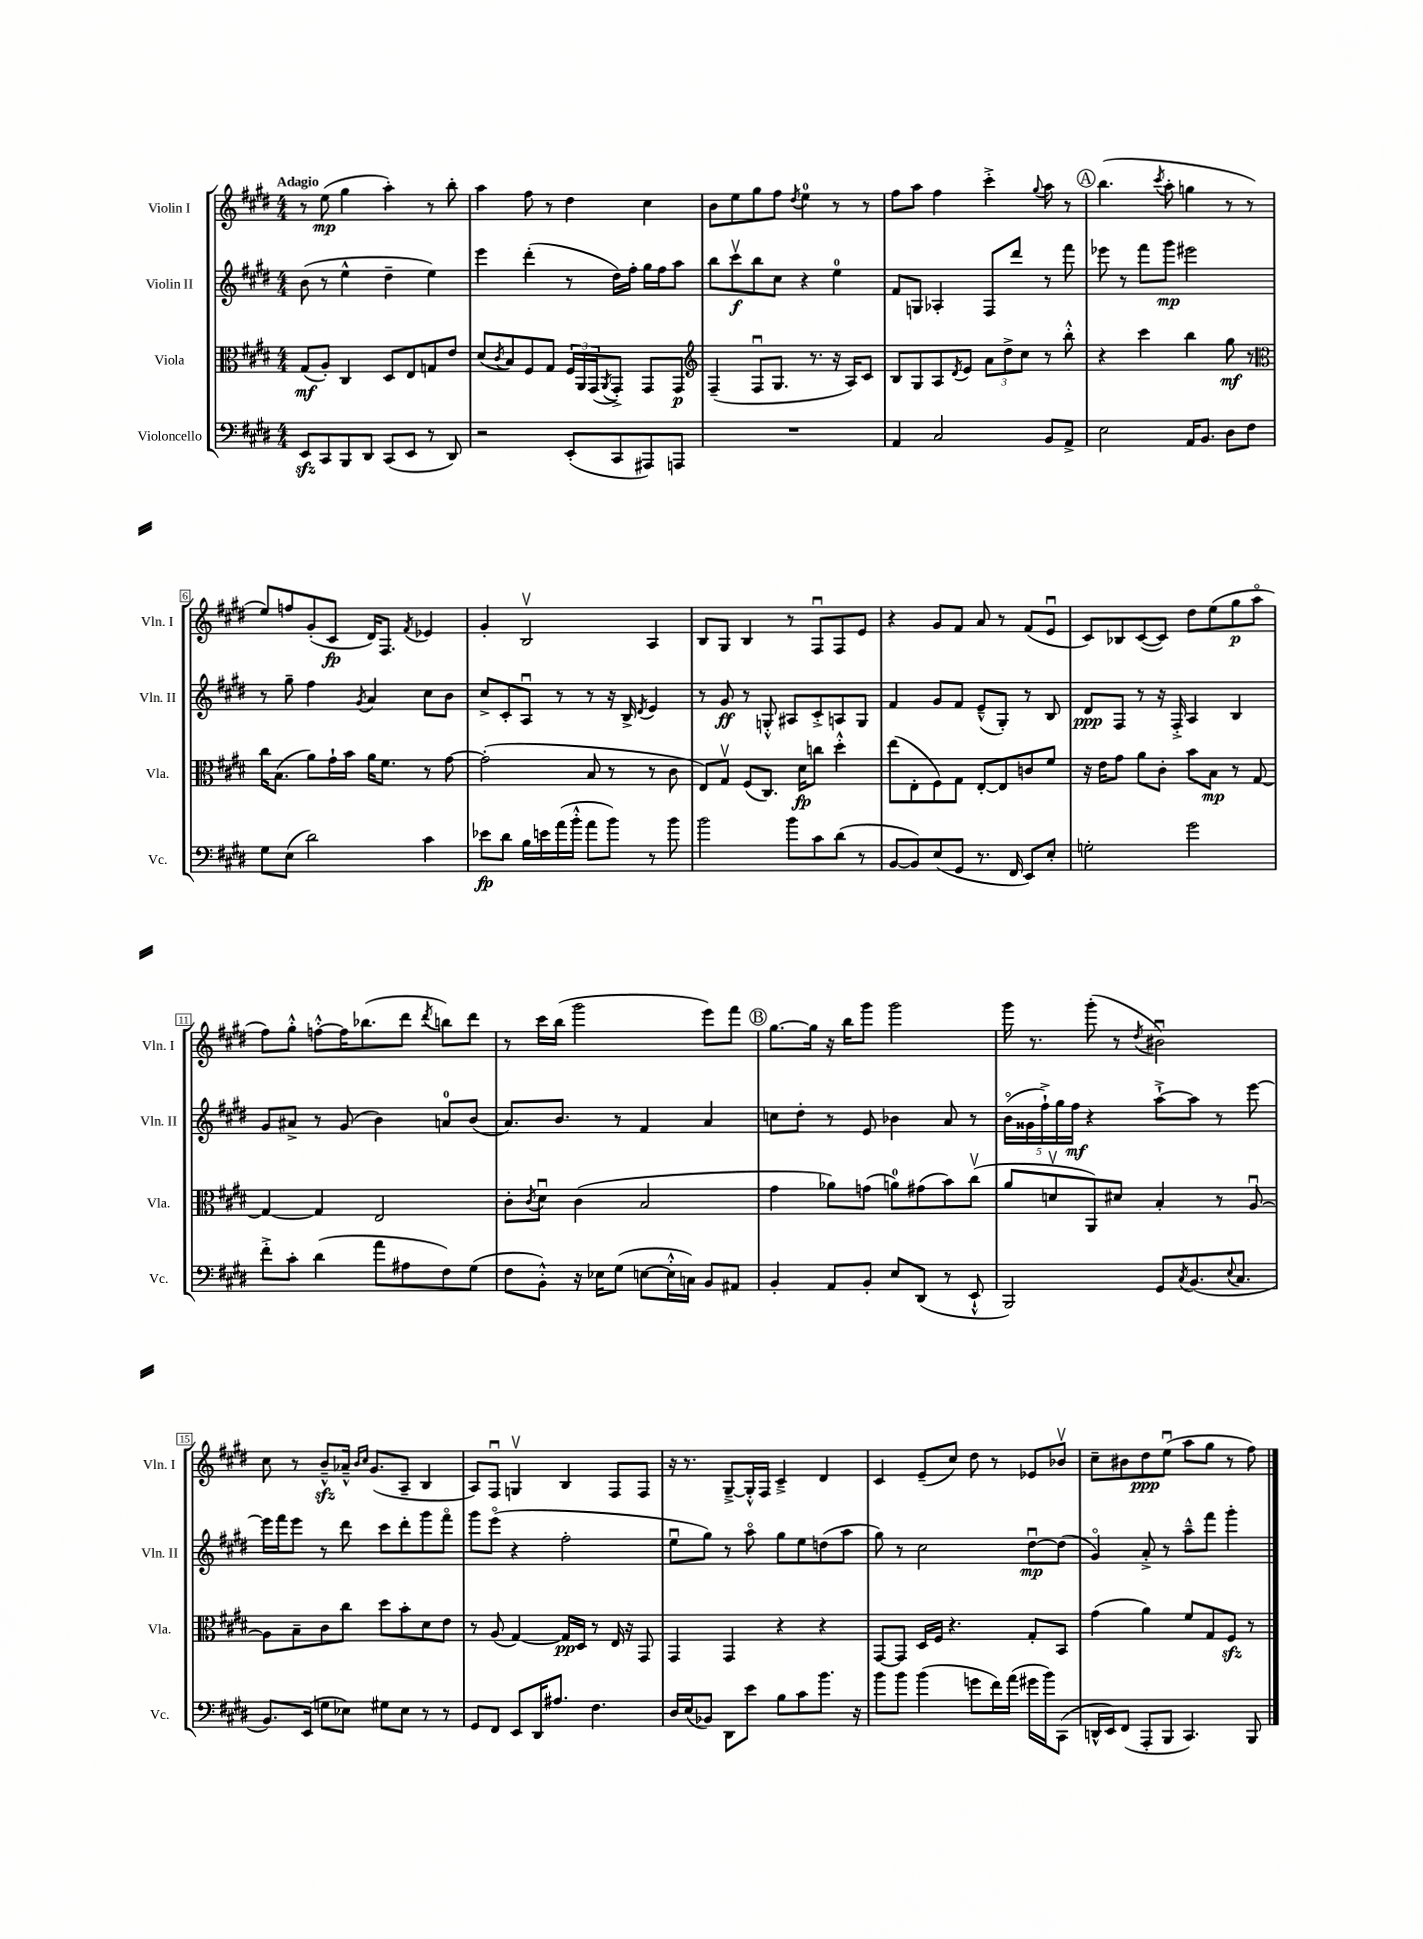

**kern	**dynam	**kern	**dynam	**kern	**dynam	**kern	**dynam
*part4	*part4	*part3	*part3	*part2	*part2	*part1	*part1
*staff4	*staff4	*staff3	*staff3	*staff2	*staff2	*staff1	*staff1
*I"Violoncello	*	*I"Viola	*	*I"Violin II	*	*I"Violin I	*
*I'Vc.	*	*I'Vla.	*	*I'Vln. II	*	*I'Vln. I	*
*clefF4	*	*clefC3	*	*clefG2	*	*clefG2	*
*k[f#c#g#d#]	*	*k[f#c#g#d#]	*	*k[f#c#g#d#]	*	*k[f#c#g#d#]	*
*M4/4	*	*M4/4	*	*M4/4	*	*M4/4	*
=1	=1	=1	=1	=1	=1	=1	=1
!	!	!	!	!	!	!LO:TX:a:B:t=Adagio	!
8EEzz/L	.	(8G#/L	mf	(8b\	.	8r	.
8CC#/	.	8A'/J)	.	8r	.	(8ee\	mp
8BBB/	.	4C#/	.	4ee^^\	.	4gg#\	.
8DD#/J	.	.	.	.	.	.	.
(8CC#/L	.	8D#/L	.	4dd#~\	.	4aa'\)	.
8EE/J	.	8E/	.	.	.	.	.
8r	.	8Gn/	.	4ee\)	.	8r	.
8DD#/)	.	8e/J	.	.	.	8bb'\	.
=2	=2	=2	=2	=2	=2	=2	=2
2r	.	(8d#/L	.	4eee\	.	4aa\	.
.	.	8qc#/	.	.	.	.	.
.	.	8B/)	.	.	.	.	.
.	.	8F#/	.	(4ddd#'\	.	8ff#\	.
.	.	8G#/J	.	.	.	8r	.
(8EE'/L	.	24F#/LL	.	8r	.	4dd#\	.
.	.	24AA/	.	.	.	.	.
.	.	(24GG#/J	.	.	.	.	.
.	.	8qAA/	.	.	.	.	.
8CC#/	.	8GG#'^/J)	.	16dd#\LL)	.	.	.
.	.	.	.	16ff#'\JJ	.	.	.
8AAA#X/)	.	8GG#/L	.	16gg#\LL	.	4cc#\	.
.	.	.	.	16ff#\J	.	.	.
8AAAn/J	.	8GG#/J	p	8aa\J	.	.	.
=3	=3	=3	=3	=3	=3	=3	=3
*	*	*clefG2	*	*	*	*	*
1r	.	(4F#~/	.	8bb\L	.	8b\L	.
.	.	.	.	8ccc#v\	f	8ee\	.
.	.	8F#u/L	.	8bb\	.	8gg#\	.
.	.	8.G#/J	.	8cc#\J	.	8ff#\J	.
.	.	.	.	.	.	8qdd#/	.
.	.	.	.	4r	.	4ee\	.
.	.	8.r	.	.	.	.	.
.	.	16r	.	4ee\	.	8r	.
.	.	16A/KL)	.	.	.	.	.
.	.	8c#/J	.	.	.	8r	.
=4	=4	=4	=4	=4	=4	=4	=4
4AA/	.	8B/L	.	8f#/L	.	8ff#\L	.
.	.	8G#/	.	8Gn/J	.	8aa\J	.
2C#/	.	8A/	.	4A-X'/	.	4ff#\	.
.	.	8qd#/	.	.	.	.	.
.	.	8e/J	.	.	.	.	.
.	.	12a\L	.	8F#/L	.	4ccc#'^\	.
.	.	12dd#^\	.	.	.	.	.
.	.	.	.	8ddd#/J	.	.	.
.	.	12cc#\J	.	.	.	.	.
.	.	.	.	.	.	8qqgg#/	.
8BB/L	.	8r	.	8r	.	8aa\	.
8AA^/J	.	8bb'^^\	.	8fff#\	.	8r	.
!!LO:REH:place=s1:t=A
=5	=5	=5	=5	=5	=5	=5	=5
2E\	.	4r	.	8eee-X\	.	(4.bb\	.
.	.	.	.	8r	.	.	.
.	.	4ccc#\	.	8fff#\L	.	.	.
.	.	.	.	.	.	8qccc#/	.
.	.	.	.	8ggg#\J	mp	8aa'\	.
16AA/KL	.	4bb\	.	2eee#X\	.	4ggn\	.
8.BB/J	.	.	.	.	.	.	.
8D#\L	.	8gg#\	mf	.	.	8r	.
8F#\J	.	8r	.	.	.	8r	.
!!LO:LB:g=z
=6	=6	=6	=6	=6	=6	=6	=6
*	*	*clefC3	*	*	*	*	*
8G#\L	.	16cc#\KL	.	8r	.	8ee/L)	.
.	.	(8.B\J	.	.	.	.	.
(8E\J	.	.	.	8gg#~\	.	8ffn/	.
2d#\)	.	8a\L)	.	4ff#\	.	(8g#'/	.
.	.	16g#`\L	.	.	.	8c#/J	fp
.	.	16b\JJ	.	.	.	.	.
.	.	.	.	8qg#/	.	.	.
.	.	16a\KL	.	4a/	.	16d#/KL)	.
.	.	8.f#\J	.	.	.	8.F#/J	.
.	.	.	.	.	.	8qf#/	.
4c#\	.	8r	.	8cc#\L	.	4e-X/	.
.	.	[8g#\	.	8b\J	.	.	.
=7	=7	=7	=7	=7	=7	=7	=7
8e-X\L	fp	(2g#'\]	.	8cc#^/L	.	4g#'/	.
8d#\J	.	.	.	8c#'/	.	.	.
16B\LL	.	.	.	8Au/J	.	2Bv/	.
16en\	.	.	.	.	.	.	.
(16a\	.	.	.	8r	.	.	.
16b'^^\JJ	.	.	.	.	.	.	.
8a\L	.	8B/	.	8r	.	.	.
8b\J)	.	8r	.	16r	.	.	.
.	.	.	.	16B^/	.	.	.
.	.	.	.	8qd#/	.	.	.
8r	.	8r	.	4e/	.	4A/	.
8b\	.	8c#\	.	.	.	.	.
=8	=8	=8	=8	=8	=8	=8	=8
2b\	.	8E/L)	.	8r	.	8B/L	.
.	.	8G#v/J	.	8g#/	ff	8G#/J	.
.	.	(8F#/L	.	8r	.	4B/	.
.	.	8.C#/J)	.	8Gn'^^/	.	.	.
8b\L	.	.	.	8A#X/L	.	8r	.
.	.	16d#\KL	fp	.	.	.	.
8c#\	.	8ccn\J	.	8c#'^/	.	8F#u/L	.
(8d#\J	.	4dd#'^^\	.	8An/	.	8F#/	.
8r	.	.	.	8G/J	.	8e/J	.
=9	=9	=9	=9	=9	=9	=9	=9
[8BB/L	.	(8ee\L	.	4f#/	.	4r	.
8BB/])	.	8E'\	.	.	.	.	.
(8E/	.	8F#\)	.	8g#/L	.	8g#/L	.
8GG#/J	.	8G#\J	.	8f#/J	.	8f#/J	.
8.r	.	[8E'/L	.	(8e~^^/L	.	8a/	.
.	.	8E/]	.	8G#'/J)	.	8r	.
16FF#/	.	.	.	.	.	.	.
8EE/L)	.	8cn/	.	8r	.	(8f#/L	.
8E'/J	.	8f#/J	.	8B/	.	8eu/J	.
=10	=10	=10	=10	=10	=10	=10	=10
2Gn'\	.	16r	.	8d#/L	ppp	8c#/L)	.
.	.	16e\KL	.	.	.	.	.
.	.	8g#\J	.	8F#/J	.	8B-X/	.
.	.	8a\L	.	8r	.	([8c#/	.
.	.	8c#'\J	.	16r	.	8c#/J])	.
.	.	.	.	16F#'^/	.	.	.
2g#\	.	8b\L	.	4A/	.	8dd#\L	.
.	.	8B\J	mp	.	.	(8ee\	.
.	.	8r	.	4B/	.	8gg#\	p
.	.	[8G#/	.	.	.	8aa\J	.
!!LO:LB:g=z
=11	=11	=11	=11	=11	=11	=11	=11
8f#'^\L	.	4G#/_	.	8g#/L	.	8ff#\L)	.
8c#'\J	.	.	.	8a#X^/J	.	8gg#'^^\J	.
(4d#\	.	4G#/]	.	8r	.	[8ffn'^^\L	.
.	.	.	.	(8g#/	.	16ff\K]	.
.	.	.	.	.	.	(8.bb-X\	.
8a\L	.	2E/	.	4b\)	.	.	.
8A#X\	.	.	.	.	.	8ddd#\J	.
.	.	.	.	.	.	8qddd#/	.
8F#\)	.	.	.	8an/L	.	8bbn\L)	.
(8G#\J	.	.	.	(8b/J	.	8ddd#\J	.
=12	=12	=12	=12	=12	=12	=12	=12
8F#\L	.	8c#'\L	.	8.a/L)	.	8r	.
.	.	8qc#/	.	.	.	.	.
8BB'^^\J)	.	8d#u\J	.	.	.	16ccc#\LL	.
.	.	.	.	8.b/J	.	(16bb\JJ	.
16r	.	(4c#\	.	.	.	2ggg#\	.
16E-X\KL	.	.	.	.	.	.	.
(8G#\J	.	.	.	8r	.	.	.
[8En\L	.	2B/	.	4f#/	.	.	.
16E'^^\L]	.	.	.	.	.	.	.
16Cn\JJ)	.	.	.	.	.	.	.
8BB/L	.	.	.	4a/	.	8eee\L)	.
8AA#X/J	.	.	.	.	.	8fff#\J	.
!!LO:REH:place=s1:t=B
=13	=13	=13	=13	=13	=13	=13	=13
4BB'/	.	4g#\	.	8ccn\L	.	[8.gg#\L	.
.	.	.	.	8dd#'\J	.	.	.
.	.	.	.	.	.	16gg#\Jk]	.
8AA/L	.	8a-X\L)	.	8r	.	16r	.
.	.	.	.	.	.	16bb\KL	.
8BB'/J	.	(8gn\J	.	8e/	.	8ggg#\J	.
8E/L	.	8an\L)	.	4b-X\	.	2ggg#\	.
(8DD#/J	.	(8g#X\	.	.	.	.	.
8r	.	8b\)	.	8a/	.	.	.
8EE`^^/	.	(8cc#v\J	.	8r	.	.	.
=14	=14	=14	=14	=14	=14	=14	=14
2BBB/)	.	8a/L	.	(20b\LL	.	16ggg#\	.
.	.	.	.	20g##X\	.	.	.
.	.	.	.	.	.	8.r	.
.	.	.	.	20ff#`^\)	.	.	.
.	.	8dnv/	.	.	.	.	.
.	.	.	.	20gg#\	.	.	.
.	.	.	.	20ff#\JJ	mf	.	.
.	.	8AA/)	.	4r	.	(8ggg#'\	.
.	.	8d#X/J	.	.	.	8r	.
.	.	.	.	.	.	8qdd#/	.
8GG#/L	.	4B'/	.	[8aa`^\L	.	2b#Xu\)	.
8qC#/	.	.	.	.	.	.	.
(8.BB/	.	.	.	8aa\J]	.	.	.
.	.	8r	.	8r	.	.	.
8qqE/	.	.	.	.	.	.	.
8.C#/J	.	.	.	.	.	.	.
.	.	[8Au/	.	[8eee\	.	.	.
!!LO:LB:g=z
=15	=15	=15	=15	=15	=15	=15	=15
8.BB/L)	.	8A\L]	.	16eee\LL]	.	8cc#\	.
.	.	.	.	16fff#\J	.	.	.
.	.	8B~\	.	8eee\J	.	8r	.
(16EE/Jk	.	.	.	.	.	.	.
8Gn\L	.	8c#\	.	8r	.	8bzz~^^/L	.
8E-X\J)	.	8cc#\J	.	8ddd#\	.	16a-X~^^/Jk	.
.	.	.	.	.	.	16qqb/LL	.
.	.	.	.	.	.	16qqcc#/JJ	.
.	.	.	.	.	.	(8.g#/L	.
8G#X\L	.	8dd#\L	.	8ccc#\L	.	.	.
8E-\J	.	8b'\	.	8ddd#'\	.	8A~/J	.
8r	.	8d#\	.	8ggg#\	.	4B/	.
8r	.	8e\J	.	8fff#\J	.	.	.
=16	=16	=16	=16	=16	=16	=16	=16
8GG#/L	.	8r	.	8ggg#\L	.	8A/L)	.
8FF#/J	.	(8A/	.	(8eee\J	.	8F#u/J	.
8EE/L	.	[4G#/)	.	4r	.	4Gnv/	.
16DD#/K	.	.	.	.	.	.	.
8.A#X/J	.	.	.	.	.	.	.
.	.	16G#/LL]	pp	2ff#'\	.	4B/	.
.	.	16D#/JJ	.	.	.	.	.
4.F#\	.	8r	.	.	.	.	.
.	.	16E/	.	.	.	8F#/L	.
.	.	16r	.	.	.	.	.
.	.	8GG#/	.	.	.	8F#/J	.
=17	=17	=17	=17	=17	=17	=17	=17
16D#/LL	.	4GG#/	.	8eeu\L	.	16r	.
(16E/J	.	.	.	.	.	8.r	.
8BB-X/J)	.	.	.	8gg#\J)	.	.	.
8DD#\L	.	4GG#/	.	8r	.	[8G#~^/L	.
8e\J	.	.	.	8aa\	.	16G#'^^/L]	.
.	.	.	.	.	.	16F#/JJ	.
8B\L	.	4r	.	8gg#\L	.	4c#~^/	.
8c#\	.	.	.	8ee\	.	.	.
8.b\J	.	4r	.	(8ddn\	.	4d#/	.
.	.	.	.	8aa\J	.	.	.
16r	.	.	.	.	.	.	.
=18	=18	=18	=18	=18	=18	=18	=18
8b\L	.	[8GG#/L	.	8gg#\)	.	4c#/	.
8b\J	.	8GG#/J]	.	8r	.	.	.
(4b\	.	16D#/LL	.	2cc#\	.	(8e~/L	.
.	.	16F#/JJ	.	.	.	.	.
.	.	4.r	.	.	.	8cc#/J)	.
8gn\L	.	.	.	.	.	8dd#\	.
16f#\L)	.	.	.	.	.	8r	.
(16a\JJ	.	.	.	.	.	.	.
16g#X\LL	.	8G#'/L	.	[8dd#u\L	mp	8e-X/L	.
16b\J)	.	.	.	.	.	.	.
(8CC#\J	.	8BB/J	.	(8dd#\J]	.	8b-Xv/J	.
=19	=19	=19	=19	=19	=19	=19	=19
16DDn^^/LL	.	(4g#\	.	4g#/)	.	8cc#~\L	.
16EE/J)	.	.	.	.	.	.	.
(8FF#/J	.	.	.	.	.	8b#X\	.
8AAA'/L	.	4a\)	.	8a'^/	.	8dd#\	ppp
8BBB/J	.	.	.	8r	.	(8eeu\J	.
4.CC#/)	.	8f#/L	.	8aa~^^\L	.	8aa\L	.
.	.	8G#/	.	8fff#\J	.	8gg#\J	.
.	.	8F#zz/J	.	4ggg#'\	.	8r	.
8BBB/	.	8r	.	.	.	8ff#\)	.
==	==	==	==	==	==	==	==
*-	*-	*-	*-	*-	*-	*-	*-
